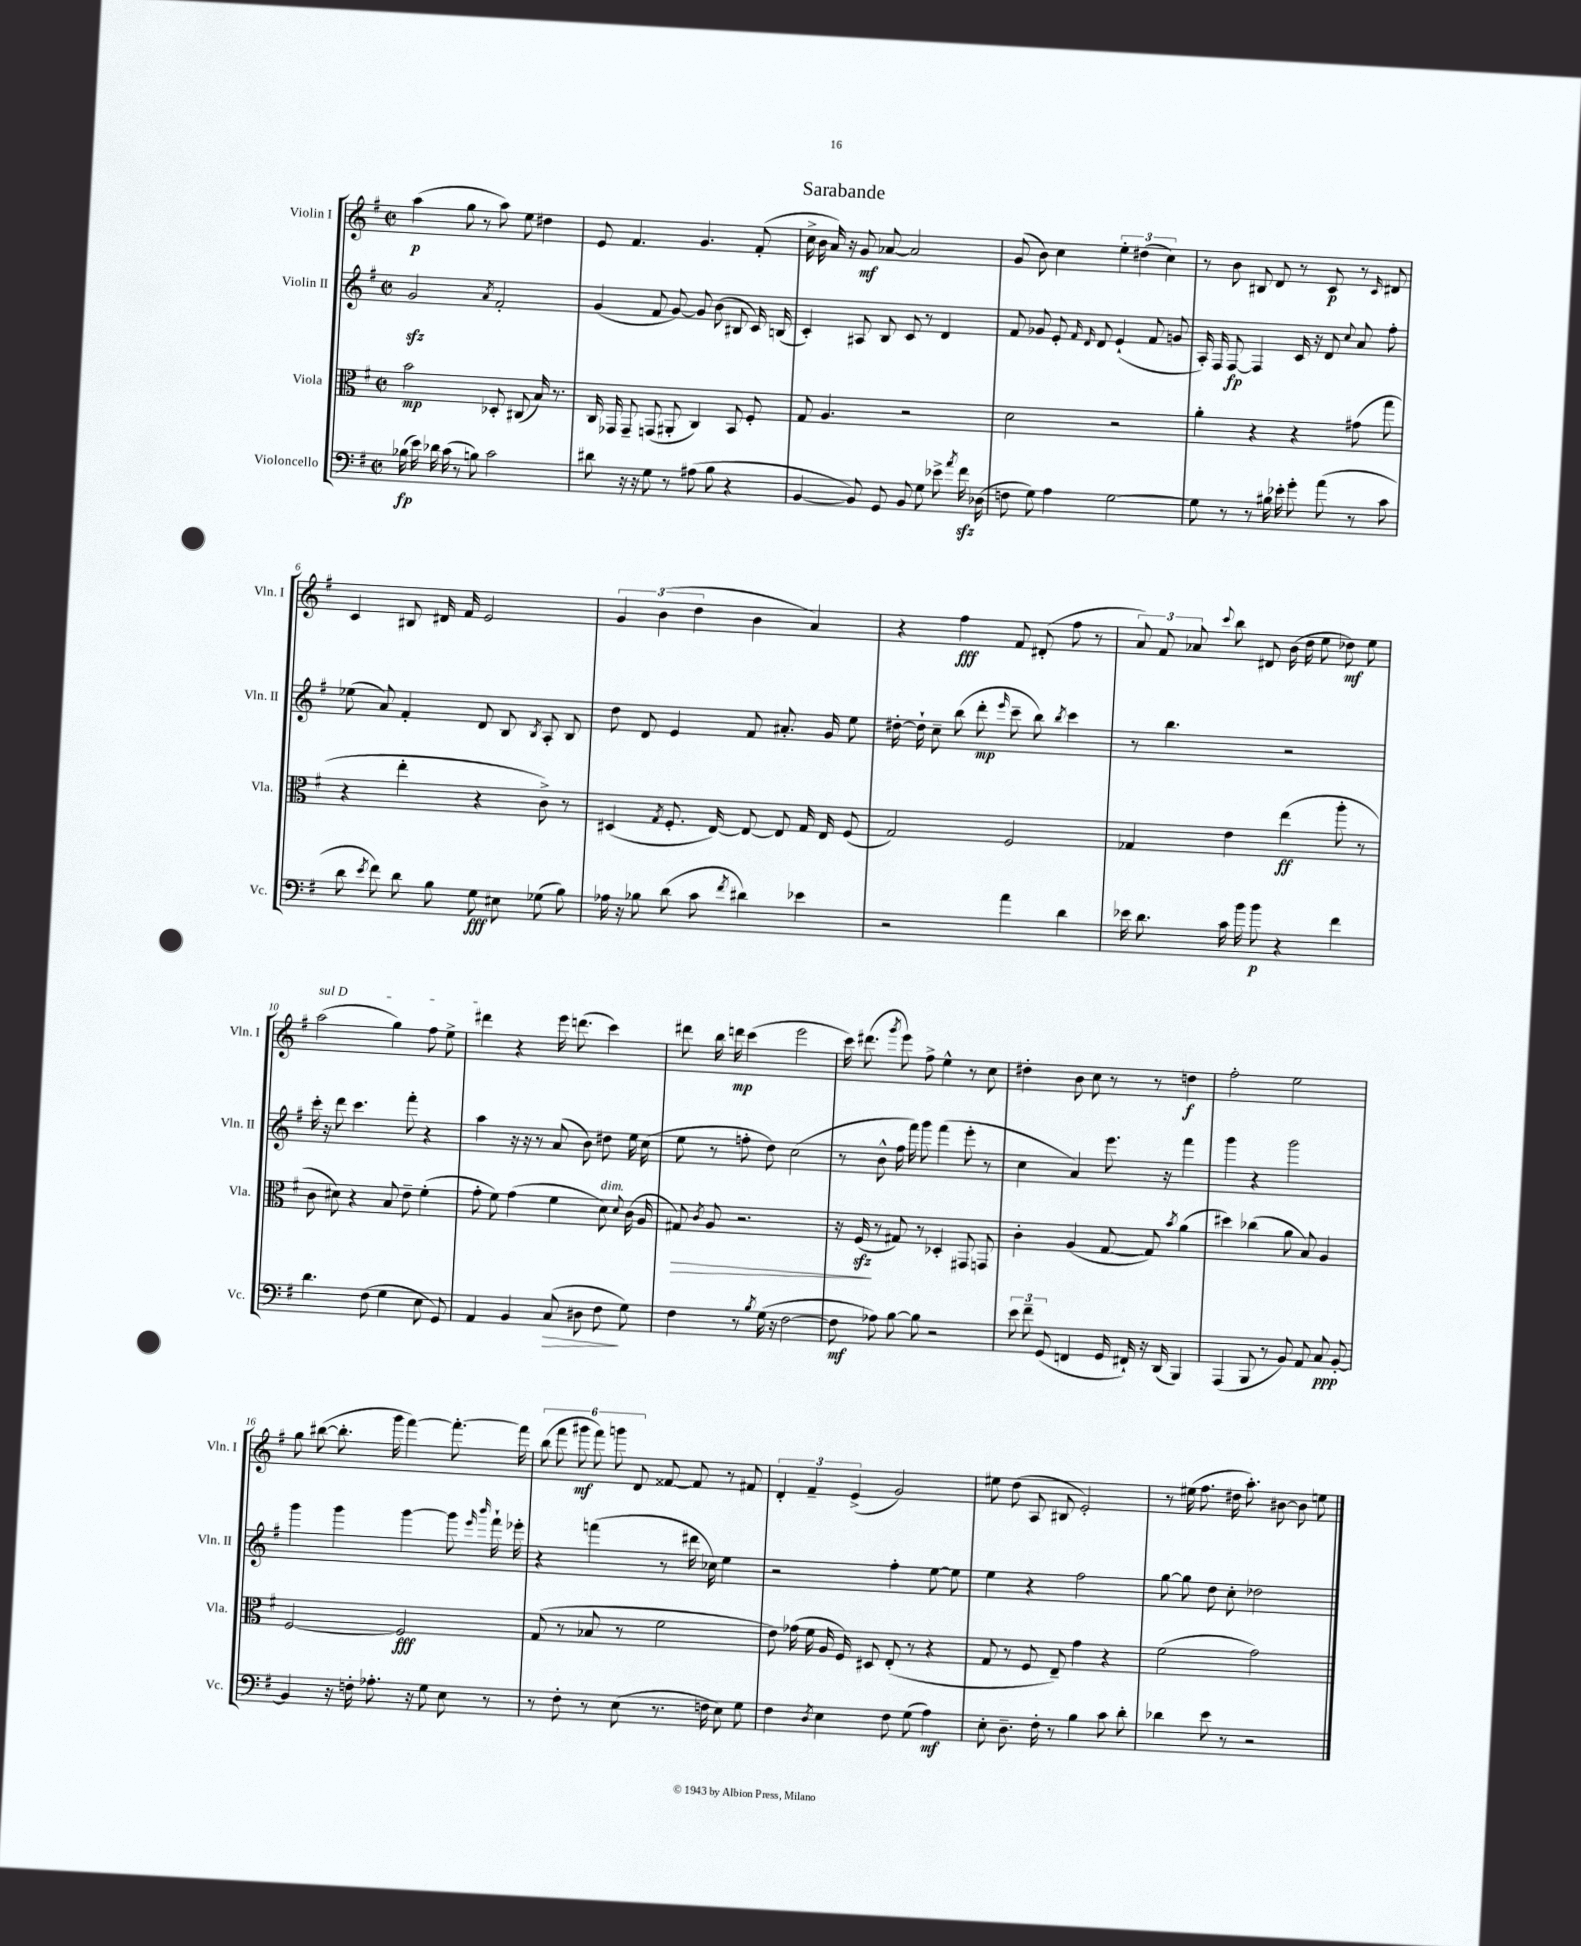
\header { title = "Sarabande" }
<<
\new StaffGroup <<
\new Staff = "s0" \with { instrumentName = "Violin I" shortInstrumentName = "Vln. I" } {
    \clef treble \key g \major \defaultTimeSignature \time 2/2
    \autoBeamOff a''4\p( g''8 r8 a''8) e''8 dis''4 |
    e'8 fis'4. g'4. fis'8-.( |
    c''16-> b'16 a'16) r16 g'8\mf aes'8~ aes'2 |
    g'8( b'8) c''4 \tuplet 3/2 { e''4-. dis''4( c''4) } |
    r8 b'8 bis8 d'8 r8 c'8\p r8 \grace { c'16 } dis'8 |
    c'4 bis8 dis'16 fis'16 e'2 |
    \tuplet 3/2 { g'4 b'4( d''4 } b'4 a'4) |
    r4 fis''4\fff fis'8 dis'8-.( fis''8 r8 |
    \tuplet 3/2 { a'8) fis'8 aes'8 } \appoggiatura { c'''8 } b''8 dis'8 b'16( d''16 e''8 des''8\mf) e''8 |
    \once \override TextSpanner.bound-details.left.text = \markup { \italic "sul D" } a''2\startTextSpan( g''4) fis''8 e''8-> |
    dis'''4\stopTextSpan r4 e'''16 d'''8.( c'''4) |
    dis'''8 b''16 d'''16\mp c'''4( e'''2 |
    c'''16) dis'''8.( \acciaccatura { g'''8 } e'''8) fis''8-> e''4-^ r8 c''8 |
    dis''4-. b'8 c''8 r8 r8 d''4\f |
    fis''2-. e''2 |
    g''8 bis''8~( bis''8.-. g'''16 fis'''4~) fis'''8.~-. fis'''16 |
    \tuplet 6/4 { b''8( fis'''8 gis'''8\mf fis'''8) g'''8 d'8 } fisis'8~ fisis'8 r8 fis'8 |
    \tuplet 3/2 { d'4-. fis'4-- e'4->( } g'2) |
    eis''8 d''8( a8 bis8 e'2-.) |
    r8 eis''16( fis''8. dis''16 a''8.-.) bis'8~ bis'8 e''8 \bar "|." |
}
\new Staff = "s1" \with { instrumentName = "Violin II" shortInstrumentName = "Vln. II" } {
    \clef treble \key g \major \defaultTimeSignature \time 2/2
    \autoBeamOff g'2\sfz \acciaccatura { a'8 } fis'2-. |
    g'4( fis'8 g'8~) g'8 b'8( bis8 c'16) b16( |
    c'4-.) ais8 b8 c'8 r8 d'4 |
    fis'8 ges'8 e'8-. \grace { fis'16 d'16 } d'8 e'4-!( fis'8 g'8 |
    a16-.) fis16 fis8~\fp fis4 c'16 r16 d'8 \appoggiatura { c''8 } a'8 fis''8-. |
    ees''8( a'8) fis'4-. d'8 b8 \acciaccatura { b8 } a8-. b8 |
    d''8 d'8 e'4 fis'8 ais'8.-. g'16 e''8 |
    dis''16~-. dis''16-! c''8-- b''8( d'''8-.\mp \grace { e'''16 } c'''8-- b''8) \acciaccatura { b''8 } c'''4 |
    r8 b''4. r2 |
    c'''16-. r16 d'''8 c'''4. fis'''8-. r4 |
    a''4 r16 r16 r8 a'8( b'8) dis''8 e''16 c''16( |
    e''8 r8 f''8-. d''8) c''2( |
    r8 b'8-^ fis''16 fis'''16) g'''8 fis'''4( e'''8-. r8 |
    c''4 a'4) e'''8. r16 fis'''4 |
    g'''4 r4 g'''2 |
    g'''4 g'''4 g'''4~ g'''8 \grace { e'''16 b'''16 } fis'''16-! ees'''16-. |
    r4 f'''4( r8 dis'''16 ces''16) e''4 |
    r2 fis''4-. e''8~ e''8 |
    e''4 r4 fis''2 |
    g''8~ g''8 d''8 c''8-. des''2 \bar "|." |
}
\new Staff = "s2" \with { instrumentName = "Viola" shortInstrumentName = "Vla." } {
    \clef alto \key g \major \defaultTimeSignature \time 2/2
    \autoBeamOff b'2\mp des8-. cis8( b16) r8. |
    c16 ges,16 ges,8-- g,8( ais,8-. c4) b,8 fis8-. |
    g8 a4. r2 |
    d'2 r2 |
    a'4-. r4 r4 gis'8( g''8 |
    r4 e''4-. r4 c'8->) r8 |
    dis4( \acciaccatura { g8 } fis8.-. e16~) e8~ e8 g16 e16 fis8( |
    g2) fis2 |
    ges4 e'4 e''4\ff( a''8-. r8 |
    c'8 dis'8) r4 b8 e'8-- fis'4-.( |
    g'8-. fis'8) g'4( fis'4 d'8^\markup { \italic "dim." }) \appoggiatura { d'8 } c'16( a16 |
    gis8\>) \acciaccatura { c'8 } a8 r2. |
    r16 fis16\sfz\!( r8 gis8) r8 des4-. gis,8 g,8 |
    c'4-. a4( g8~ g8) \acciaccatura { b'8 } a'4( |
    dis''4) ces''4( a'8 b8) a4 |
    fis2~ fis2\fff |
    g8( r8 bes8 r8 fis'2 |
    e'8) ges'16( fis'16 a16 fis16) dis8 e8-.( r8 r4 |
    g8 r8 fis8 e8--) g'4 r4 |
    fis'2( g'2) \bar "|." |
}
\new Staff = "s3" \with { instrumentName = "Violoncello" shortInstrumentName = "Vc." } {
    \clef bass \key g \major \defaultTimeSignature \time 2/2
    \autoBeamOff bes16\fp( e'16) des'16 c'16( r8 b8) c'2 |
    dis'8 r16 r16 g8 r8 ais8( b8 r4 |
    b,4~ b,8) g,8 b,8 g8 ees'8-> \acciaccatura { a'8 } fis'16\sfz des16( |
    f8 g8) a4 g2~ |
    g8 r8 r8 bis16 ees'16-. g'8-. a'8( r8 c'8 |
    d'8 \acciaccatura { e'8 } fis'8) d'8 b8 g8\fff eis8 ges8( b8) |
    aes16 r16 bes8 d'8( c'8 \acciaccatura { fis'8 } dis'4) ees'4 |
    r2 a'4 d'4 |
    ees'16 d'8. c'16 b'16 b'8\p r4 fis'4 |
    d'4. fis8( g4 e8 g,8) |
    a,4 b,4 c8\>( dis8 fis8\! g8) |
    fis4 r8 \acciaccatura { b8 } g16( r16 fis2~ |
    fis8\mf aes8) b8~ b8 r2 |
    \tuplet 3/2 { e'8 fis'8-- g,8( } f,4 g,16 fis,16-!) r16 d,16( b,,4) |
    a,,4( b,,8 r8 b,8) a,8 c8\ppp b,8~-. |
    b,4 r16 f16-. aes8.-. r16 g8 e8 r8 |
    r8 fis8-. r8 e8( r8. f16 e8) g8 |
    fis4 \acciaccatura { d8 } e4 fis8 g8( a4\mf) |
    e8-. d8.-- fis16-. r8 b4 c'8 d'8-. |
    des'4 e'8 r8 r2 \bar "|." |
}
>>
>>
